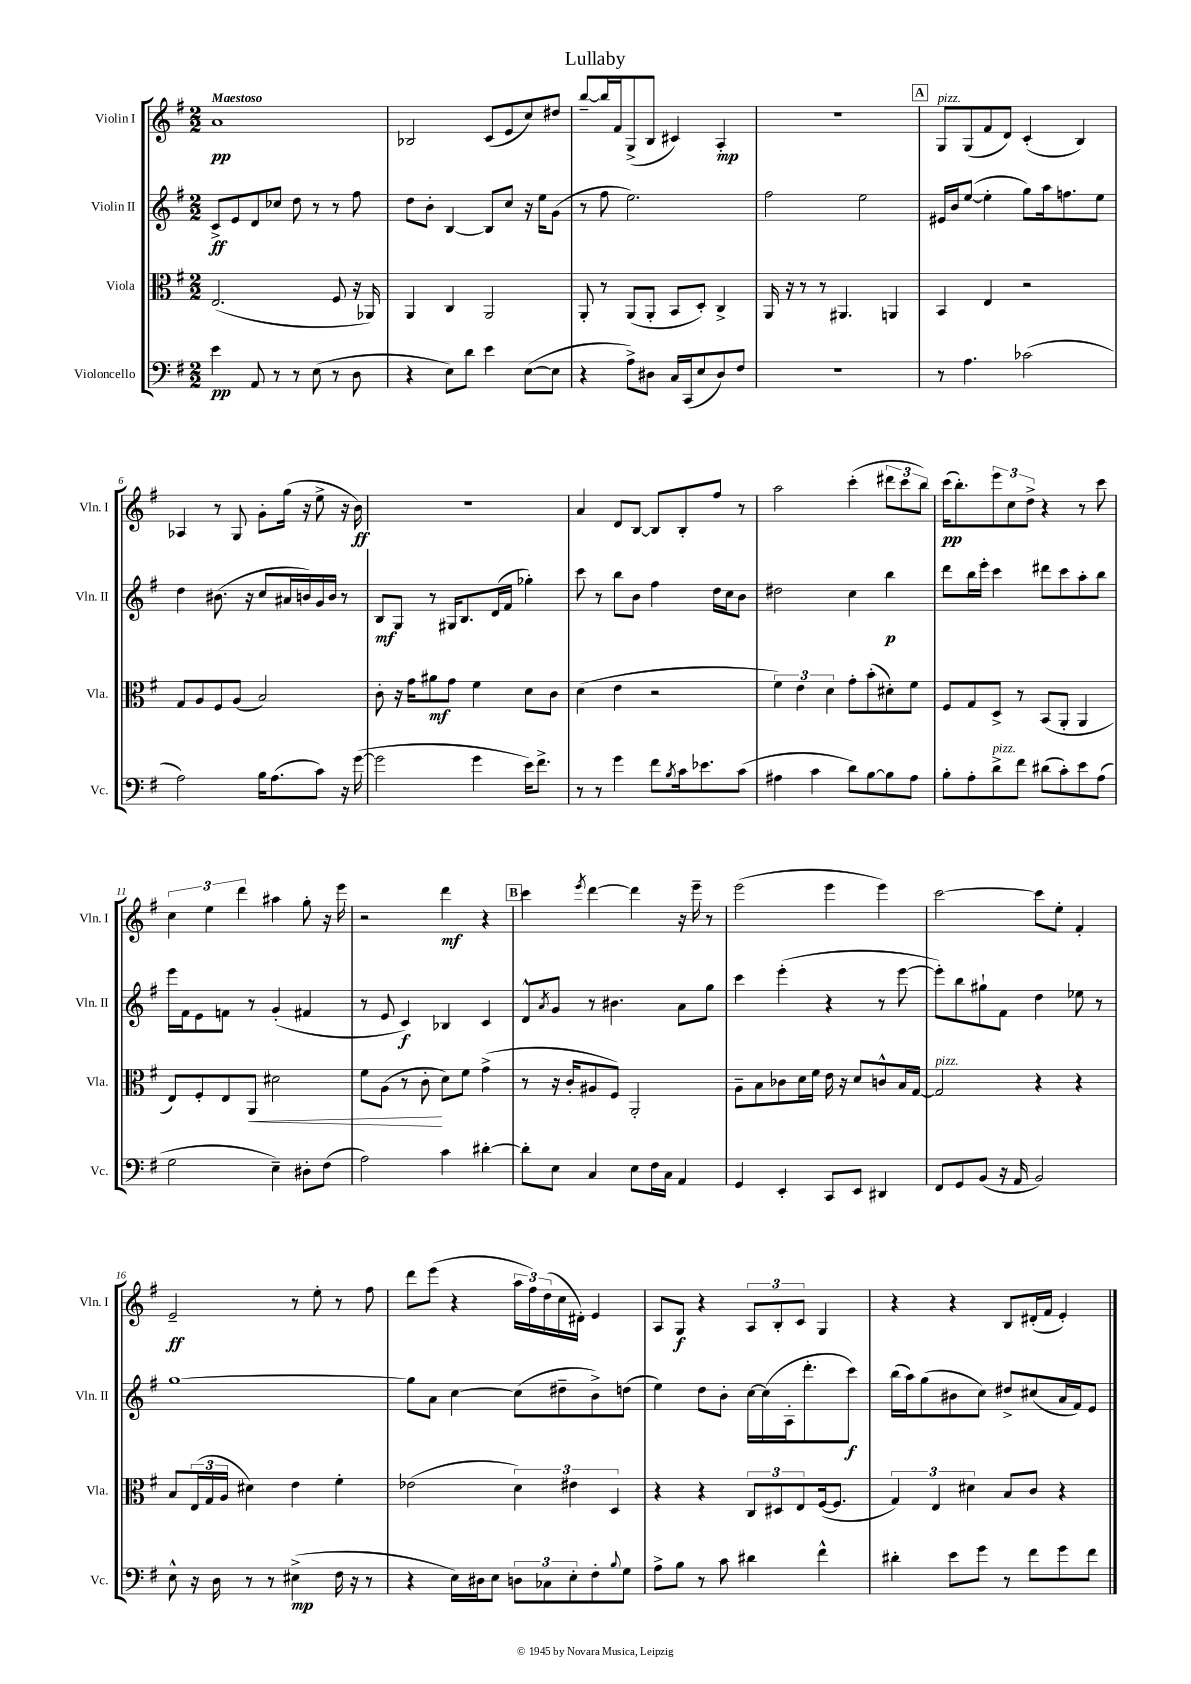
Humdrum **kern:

**kern	**kern	**kern	**kern
*staff4	*staff3	*staff2	*staff1
*clefF4	*clefC3	*clefG2	*clefG2
*k[f#]	*k[f#]	*k[f#]	*k[f#]
*M2/2	*M2/2	*M2/2	*M2/2
4e	(2.E	8c^	1a
.	.	8e	.
8AA	.	8d	.
8r	.	8cc-	.
8r	.	8dd	.
(8E	.	8r	.
8r	8F#	8r	.
8D	16r	8ff#	.
.	16AA-)	.	.
=	=	=	=
4r	4AA	8dd	2B-
.	.	8b'	.
8E)	4C	[4B	.
8d	.	.	.
4e	2AA	8B]	(8c
.	.	8cc	8e
([8E	.	16r	8cc)
.	.	16ee	.
8E]	.	(8g	8dd#
=	=	=	=
4r	8AA'	8r	[8bb~
.	8r	8ff#	16bb]
.	.	.	16f#
8A^)	(8AA	2.ee)	(8G^
8D#	8AA'	.	8B
16C	8BB	.	4c#)
(16CC	.	.	.
8E	8D')	.	.
8D#)	4C^	.	4A'
8F#	.	.	.
=	=	=	=
1r	16AA	2ff#	1r
.	16r	.	.
.	8r	.	.
.	8r	.	.
.	4.AA#	.	.
.	.	2ee	.
.	4AA	.	.
=	=	=	=
8r	4BB	16e#	8G
.	.	16b	.
4.A	.	([8ee	(8G
.	4E	4ee']	8f#
.	.	.	8d)
(2c-	2r	8gg)	(4c'
.	.	16aa	.
.	.	8.ff	.
.	.	.	4B)
.	.	8ee	.
=	=	=	=
2A)	8G	4dd	4A-
.	8A	.	.
.	8F#	(8.b#	8r
.	(8A	.	8G
.	.	16r	.
16B	2B)	8cc	8g'
(8.A	.	.	.
.	.	16a#	(16gg
.	.	16b)	16r
8c)	.	16g	8ee^
.	.	16b	.
16r	.	8r	16r
([16g	.	.	16b)
=	=	=	=
2g]	8c'	8B	1r
.	16r	8G	.
.	16g	.	.
.	8a#	8r	.
.	8g	16G#	.
.	.	8.B	.
4g	4f#	.	.
.	.	(16d	.
.	.	16f#	.
16e)	8d	4gg-')	.
8.f#^	.	.	.
.	8c	.	.
=	=	=	=
8r	(4d	8ccc	4a
8r	.	8r	.
4g	4e	8bb	8d
.	.	8b	[8B
8f#	2r	4ff#	8B]
8qB	.	.	.
16c	.	.	8B'
8.e-	.	.	.
.	.	16dd	8ff#
.	.	16cc	.
(8c	.	8b	8r
=	=	=	=
4A#	6f#)	2dd#	2aa
.	6e	.	.
4c	.	.	.
.	6d	.	.
8d)	8g'	4cc	(4ccc'
[8B	(8b'	.	.
8B]	8d#')	4bb	12ddd#
.	.	.	12ccc
8A#	8f#	.	.
.	.	.	12bb)
=	=	=	=
8B'	8F#	8ddd	(16ccc
.	.	.	8.bb')
8A'	8G	16bb	.
.	.	16eee'	.
8d^	8D^	4ccc	12eee
.	.	.	12cc
8f#	8r	.	.
.	.	.	12dd^
(8d#	(8BB	8ddd#	4r
8c')	8AA'	8ccc	.
8e	4AA	8aa'	8r
(8A	.	8bb	8ccc
=	=	=	=
2G	8E)	16eee	6cc
.	.	16f#	.
.	8F#'	8e	.
.	.	.	6ee
.	8E	8f	.
.	.	.	6ddd
.	8AA	8r	.
4E~)	2d#	(4g'	4aa#
8D#'	.	4f#	8gg'
(8F#	.	.	16r
.	.	.	16eee
=	=	=	=
2A)	8f#	8r	2r
.	(8A	8e	.
.	8r	4c)	.
.	8c'	.	.
4c	8d)	4B-	4ddd
.	8f#	.	.
[4d#'	(4g^	4c	4r
=	=	=	=
8d#']	8r	8d^^	4ccc
.	.	8qa	.
8E	16r	8g	.
.	16c'	.	.
.	.	.	8qeee
4C	8A#	8r	[4ddd
.	8F#)	4.b#	.
8E	2AA'	.	4ddd]
16F#	.	.	.
16C	.	.	.
4AA	.	8a	16r
.	.	.	16eee~
.	.	8gg	8r
=	=	=	=
4GG	8A~	4ccc	(2eee
.	8B	.	.
4EE'	8c-	(4eee'	.
.	16d	.	.
.	16f#	.	.
8CC	16e	4r	4eee
.	16r	.	.
8EE	8d	.	.
4DD#	8c^^	8r	4eee)
.	16B	[8eee	.
.	[16G	.	.
=	=	=	=
8FF#	2G]	8eee'])	[2ccc
8GG	.	8bb	.
(8BB	.	8gg#`	.
16r	.	8f#	.
16AA	.	.	.
2BB)	4r	4dd	8ccc]
.	.	.	8ee'
.	4r	8ee-	4f#'
.	.	8r	.
=	=	=	=
8E^^	8B	[1gg	2e~
16r	(24E	.	.
.	24G	.	.
16D	.	.	.
.	24A	.	.
8r	4d#)	.	.
8r	.	.	.
(4E#^	4e	.	8r
.	.	.	8ee'
16F#	4f#'	.	8r
16r	.	.	.
8r	.	.	8ff#
=	=	=	=
4r	(2e-	8gg]	8ddd
.	.	8a	(8eee
16E)	.	[4cc	4r
16D#	.	.	.
8E	.	.	.
12D	6d)	(8cc]	24aa
.	.	.	24ff#)
12C-	.	.	(24dd
.	.	8dd#~	16cc
12E'	6e#	.	.
.	.	.	16d#')
8F#'	.	8b^)	4e
.	6D	.	.
8qqB	.	.	.
8G	.	(8dd	.
=	=	=	=
8A^	4r	4ee)	8A
8B	.	.	8G
8r	4r	8dd	4r
8c	.	8b'	.
4d#	12C	[16cc	12A
.	.	(16cc]	.
.	12D#	.	12B'
.	.	16A'	.
.	12E	.	12c
.	.	8.ddd'	.
4f#^^	([16F#	.	4G
.	8.F#]	.	.
.	.	8ccc)	.
=	=	=	=
4d#'	6G)	(16bb	4r
.	.	16aa)	.
.	.	(8gg	.
.	6E	.	.
8e	.	8b#	4r
.	6d#	.	.
8g	.	8cc)	.
8r	8B	8dd#^	8B
8f#	8c	(8cc#	(16d#'
.	.	.	16f#
8g	4r	16a	4e')
.	.	16f#)	.
8f#	.	8e	.
==	==	==	==
*-	*-	*-	*-
